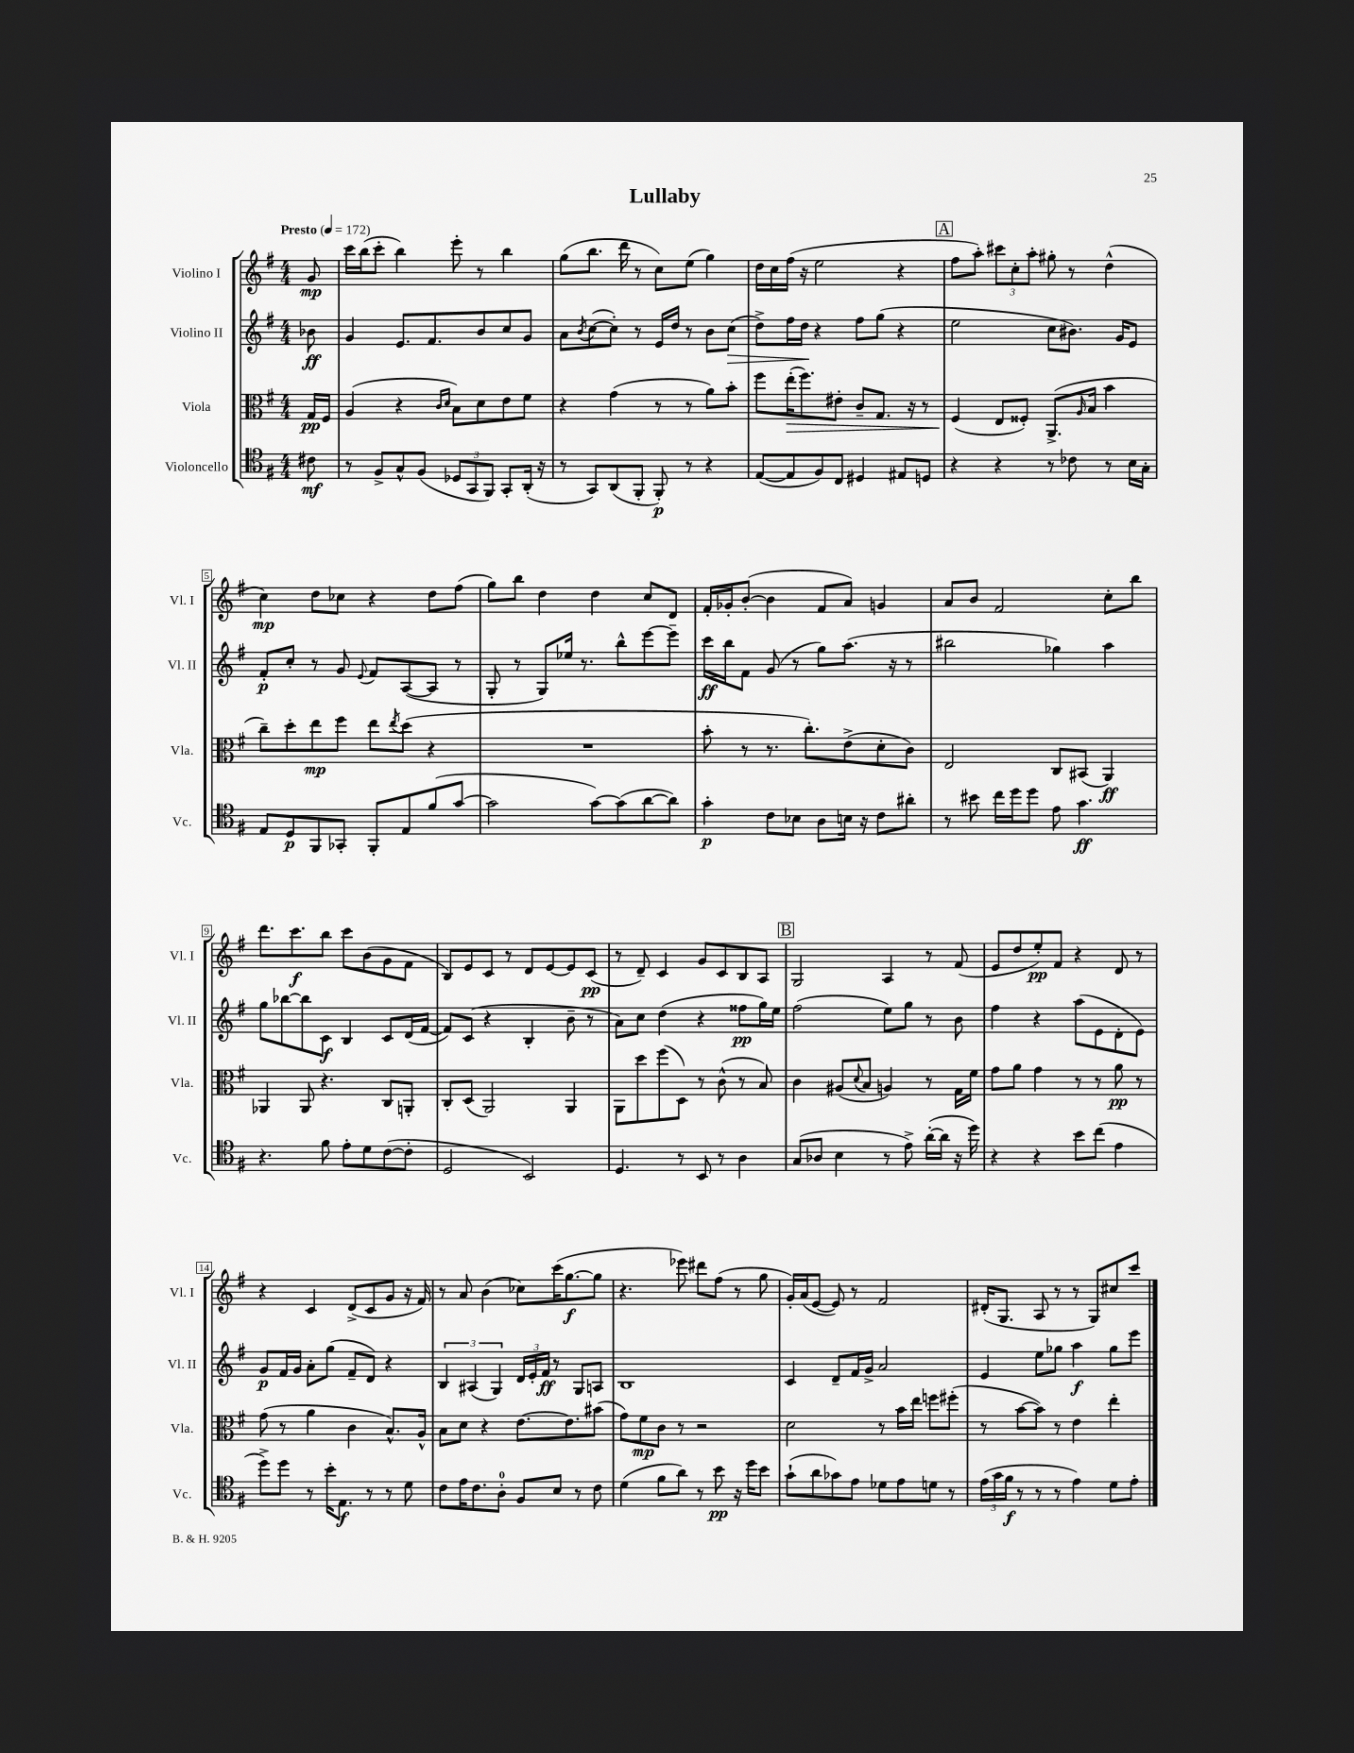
\header { title = "Lullaby" }
<<
\new StaffGroup <<
\new Staff = "s0" \with { instrumentName = "Violino I" shortInstrumentName = "Vl. I" } {
    \clef treble \key g \major \numericTimeSignature \time 4/4 \partial 8 \tempo "Presto" 4 = 172
    g'8\mp |
    c'''16 b''16( c'''8-. b''4) e'''8-. r8 b''4 |
    g''8( b''8. d'''16 r8 c''8) e''8( g''4) |
    d''16 c''16 fis''16( r16 e''2 r4 |
    \mark \markup { \box "A" } fis''8 a''8-.) \tuplet 3/2 { cis'''8 c''8-. a''8-. } gis''8-. r8 d''4-^( |
    c''4\mp) d''8 ces''8 r4 d''8 fis''8( |
    g''8) b''8 d''4 d''4 c''8 d'8 |
    fis'16-. ges'16-. b'8~-.( b'4 fis'8 a'8) g'4 |
    a'8 b'8 fis'2 c''8-. b''8 |
    d'''8. c'''8.\f b''8 c'''8 b'8( g'8 fis'8 |
    b8) e'8 c'8 r8 d'8 e'8~ e'8 c'8\pp( |
    r8 d'8--) c'4 g'8 c'8 b8 a8 |
    \mark \markup { \box "B" } g2 a4 r8 fis'8( |
    e'8 d''8 e''8-.\pp) fis'8 r4 d'8 r8 |
    r4 c'4 d'8->( c'8 g'8 r16 fis'16) |
    r8 a'8 b'4( ces''8) c'''16( g''8.~\f g''8 |
    r4. ees'''8) dis'''8 fis''8( r8 g''8 |
    g'16-.) a'16( e'8~ e'8) r8 fis'2 |
    dis'16-.( g8. a8 r8 r8 g8) cis''8 c'''8 \bar "|." |
}
\new Staff = "s1" \with { instrumentName = "Violino II" shortInstrumentName = "Vl. II" } {
    \clef treble \key g \major \numericTimeSignature \time 4/4 \partial 8
    bes'8\ff |
    g'4 e'8. fis'8. b'8 c''8 g'8 |
    a'8 \acciaccatura { b'8 } c''8~( c''8-.) r8 e'16 d''16 r8 b'8 c''8\>( |
    d''8->) fis''16 d''16\! r4 fis''8 g''8( r4 |
    \mark \markup { \box "A" } e''2 c''8 bis'8.) g'16 e'8 |
    fis'8-.\p c''8-. r8 g'8 \appoggiatura { e'8 } fis'8 a8~( a8 r8 |
    g8-. r8 g8) ees''16 r8. b''8-^ e'''8~ e'''8-- |
    c'''16\ff b''16 fis'8 g'8( r8 g''8) a''8.( r16 r8 |
    bis''2 ges''4) a''4 |
    g''8 bes''8~ bes''8 c'8\f b4 c'8 d'16( fis'16~ |
    fis'8) c'8( r4 b4-. b'8-- r8 |
    a'8) c''8 d''4( r4 fisis''8\pp g''16) e''16 |
    \mark \markup { \box "B" } fis''2( e''8) g''8 r8 b'8 |
    fis''4 r4 a''8( e'8 d'8-. e'8) |
    g'8\p fis'16 g'16 a'8-. g''8( fis'8-- d'8) r4 |
    \tuplet 3/2 { b4 ais4( g4) } \tuplet 3/2 { d'16 e'16-. fis'16\ff } r8 g8 a8 |
    b1 |
    c'4 d'8-- fis'16 g'16-> a'2 |
    e'4 e''8 ges''8 a''4\f ges''8 e'''8 \bar "|." |
}
\new Staff = "s2" \with { instrumentName = "Viola" shortInstrumentName = "Vla." } {
    \clef alto \key g \major \numericTimeSignature \time 4/4 \partial 8
    g16\pp fis16 |
    a4( r4 \grace { c'16 d'16 } b8) d'8 e'8 fis'8 |
    r4 g'4( r8 r8 a'8) b'8-. |
    fis''8 e''16-.\>( fis''8.) eis'8-. c'8-- g8. r16 r8 |
    \mark \markup { \box "A" } fis4\!( e8 fisis8-.) a,8.->( \grace { a16 } b16 b'4 |
    c''8--) d''8-. e''8\mp fis''8 e''8 \acciaccatura { e''8 } d''8( r4 |
    R1 |
    b'8-. r8 r8. c''8.-.) e'8->( d'8-. c'8) |
    e2 c8 bis,8( a,4\ff) |
    aes,4 aes,8 r4. c8 a,8-. |
    c8-. d8( a,2) a,4 |
    a,8 d''8 fis''8( d8) r8 c'8-^( r8 b8) |
    \mark \markup { \box "B" } c'4 ais8( \appoggiatura { d'8 } b8 a4) r8 g16 fis'16 |
    g'8 a'8 g'4 r8 r8 a'8\pp r8 |
    g'8( r8 a'4 c'4 b8.-^) a16-^ |
    b8 d'8 r4 e'8.~ e'8. bis'8( |
    g'8) fis'8\mp c'8 r8 r2 |
    d'2 r8 b'16 e''16 f''8 fis''8-.( |
    r8 b'8~ b'8) r8 e'4 e''4-. \bar "|." |
}
\new Staff = "s3" \with { instrumentName = "Violoncello" shortInstrumentName = "Vc." } {
    \clef tenor \key g \major \numericTimeSignature \time 4/4 \partial 8
    cis'8\mf |
    r8 fis8-> g8-^ fis8( \tuplet 3/2 { des8 g,8 fis,8) } g,8-. a,16-.( r16 |
    r8 g,8) a,8( fis,8-. fis,8-.\p) r8 r4 |
    e8~( e8 fis8) c8 dis4 eis8 d8 |
    \mark \markup { \box "A" } r4 r4 r8 ces'8 r8 b16 g16-. |
    e8 d8\p fis,8 ges,8-. fis,8-. e8 fis'8( g'8~ |
    g'2 g'8~) g'8( a'8~ a'8) |
    g'4-.\p c'8 bes8 a8 b16 r16 c'8 ais'8-. |
    r8 bis'8 c''16 d''16 d''8 e'8 g'4.\ff |
    r4. fis'8 e'8-. d'8 c'8~( c'8-. |
    d2 b,2) |
    d4. r8 b,8 r8 a4 |
    \mark \markup { \box "B" } g8( aes8 b4 r8 e'8->) a'16~-.( a'16 r16 d''16) |
    r4 r4 b'8 c''8( e'4 |
    d''8->) d''8 r8 b'16-. e8.\f r8 r8 d'8 |
    c'8 e'16 c'8. a8-0-. fis8 b8 r8 c'8 |
    d'4( fis'8 a'8) r8 b'8\pp r16 d''16 b'8 |
    g'8-!( a'8 ges'8) e'8 des'8 e'8 d'8 r8 |
    \tuplet 3/2 { e'16( g'16 fis'16\f } r8 r8 r8 e'4) d'8 e'8-. \bar "|." |
}
>>
>>
\layout { \context { \Score \override BarNumber.stencil = #(make-stencil-boxer 0.1 0.3 ly:text-interface::print) } }
